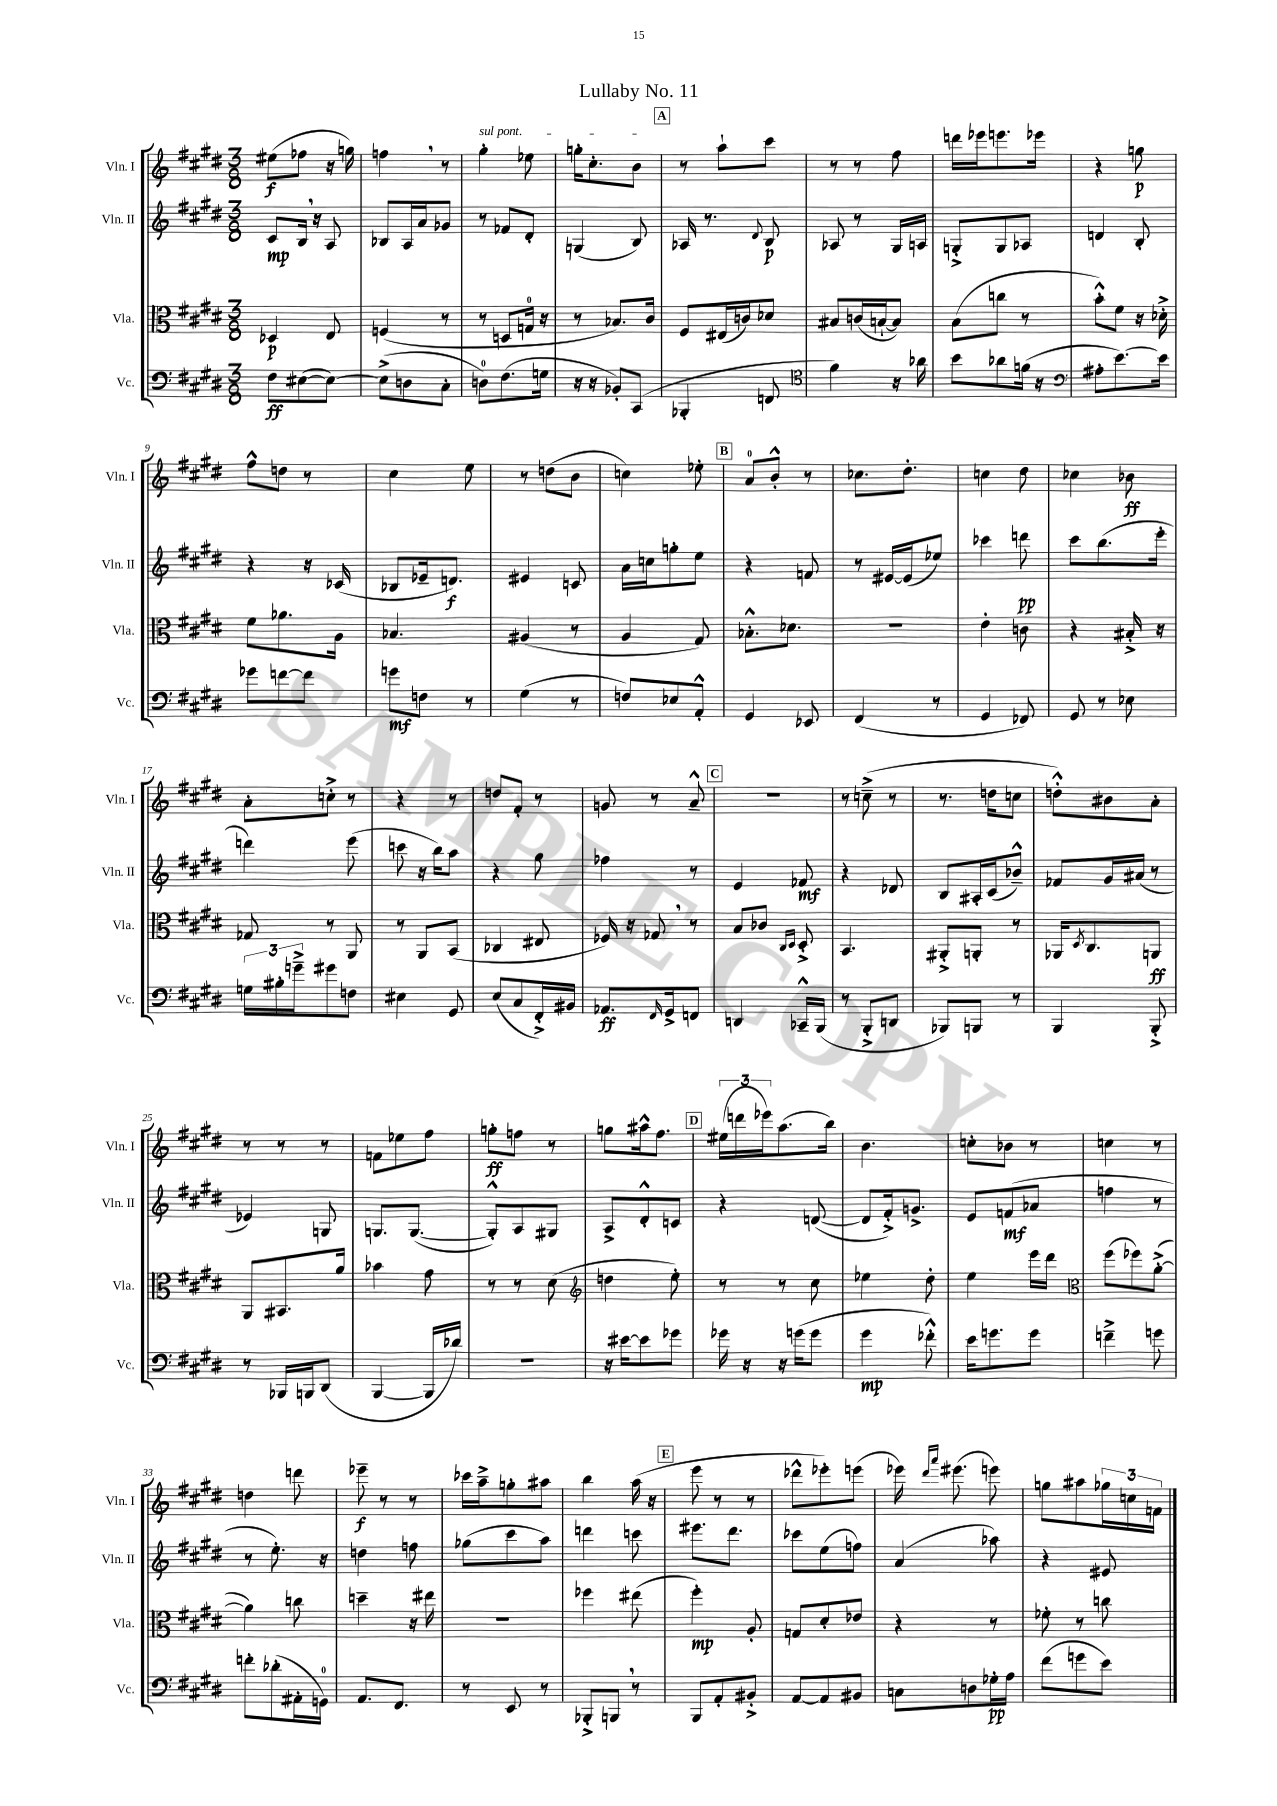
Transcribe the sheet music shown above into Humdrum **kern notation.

**kern	**kern	**kern	**kern
*staff4	*staff3	*staff2	*staff1
*clefF4	*clefC3	*clefG2	*clefG2
*k[f#c#g#d#]	*k[f#c#g#d#]	*k[f#c#g#d#]	*k[f#c#g#d#]
*M3/8	*M3/8	*M3/8	*M3/8
8F#	4D-	8c#	(8ee#
([8E#	.	16B	8ff-
.	.	16r	.
8E#_)	8E	8A	16r
.	.	.	16gg)
=	=	=	=
(8E#^]	(4F	8B-	4ff
8D	.	16A	.
.	.	16a	.
8C#'	8r	8g-	8r
=	=	=	=
8D)	8r	8r	4gg#'
(8.F#	8D	8f-	.
.	16G	8d#'	8ee-
16G	16r	.	.
=	=	=	=
16r	8r	(4G	16gg'
16r	.	.	8.cc#'
8BB-')	8.B-)	.	.
(8CC#	.	8B)	8b
.	16c#	.	.
=	=	=	=
4BBB-'	8F#	16A-	8r
.	.	8.r	.
.	(16E#	.	8aa`
.	16c)	.	.
.	.	8qqd#	.
8FF	8d-	8B	8ccc#
=	=	=	=
*clefC4	*	*	*
4f#)	8B#	8A-	8r
.	(16c	8r	8r
.	[16B`	.	.
16r	8B])	16G#	8ff#
16a-	.	16A	.
=	=	=	=
8b	(8B	8G'^	16ddd
.	.	.	16eee-
8a-	8cc	8G	8.eee
(16f	8r	8A-	.
16r	.	.	16eee-
=	=	=	=
*clefF4	*	*	*
8A#'	8b'^^)	4d	4r
[8.e)	8f#	.	.
.	16r	8B'	8gg
16e]	16d-'^	.	.
=	=	=	=
8g-	8f#	4r	8ff#^^
[8f	8.a-	.	8dd
8f]	.	16r	8r
.	16A	(16c-	.
=	=	=	=
8g	4.B-	8B-	4cc#
8F	.	16e-~	.
.	.	8.d)	.
8r	.	.	8ee
=	=	=	=
(4G#	(4A#	4e#	8r
.	.	.	(8dd
8r	8r	8c	8b
=	=	=	=
8F)	4A	16a	4cc)
.	.	16cc	.
8E-	.	8gg'	.
8AA'^^	8G#)	8ee	8ee-'
=	=	=	=
4GG#	8.B-'^^	4r	8a
.	.	.	8b'^^
.	8.d-	.	.
8EE-	.	8f	8r
=	=	=	=
(4FF#	4.r	8r	8.cc-
.	.	[16e#	.
.	.	(16e#]	8.dd#'
8r	.	8ee-)	.
=	=	=	=
4GG#	4e'	4ccc-	4cc
8FF-)	8c	8ddd	8dd#
=	=	=	=
8GG#	4r	8ccc#	4cc-
8r	.	(8.bb	.
8E-	16B#'^	.	8b-
.	16r	16eee'	.
=	=	=	=
24G	8G-	4ddd)	8a'
24B#'	.	.	.
24g~^	.	.	.
8g#	8r	.	8cc'^
8F	8AA	(8eee	8r
=	=	=	=
4E#	8r	8ccc	4r
.	8AA	16r	.
.	.	16bb)	.
8GG#	(8BB	8aa	8r
=	=	=	=
(8E	4C-	4r	8dd
8C#	.	.	8f#'
16FF#'^)	8E#	8gg#	8r
16BB#	.	.	.
=	=	=	=
8.AA-	16F-)	4ff-	8g
.	16r	.	.
.	8G-	.	8r
16qqFF#	.	.	.
16GG#^	.	.	.
8FF	8r	8r	8a~^^
=	=	=	=
4DD	8B	4e	4.r
.	8c-	.	.
.	16qqC#	.	.
.	16qqD#	.	.
16CC-~^^	8D#'^	8f-	.
(16BBB	.	.	.
=	=	=	=
8r	4.BB	4r	8r
8BBB'^	.	.	(8cc~^
8DD	.	8d-	8r
=	=	=	=
8BBB-)	8AA#'^	8B	8.r
8BBB	8AA'	16A#'	.
.	.	(16c#	16dd
8r	8r	8b-~^^)	8cc
=	=	=	=
4BBB	16AA-	8f-	8dd'^^)
.	8qD#	.	.
.	8.C#	.	.
.	.	16g#	8b#
.	.	(16a#	.
8BBB'^	8AA	8r	8a'
=	=	=	=
8r	8AA	4e-)	8r
16BBB-	8.BB#	.	8r
16BBB	.	.	.
(8DD#	.	8G	8r
.	16a	.	.
=	=	=	=
[4BBB	4b-	8.G	8f
.	.	.	8ee-
.	.	([8.G	.
16BBB]	8g#	.	8ff#
16d-)	.	.	.
=	=	=	=
4.r	8r	8G'^^])	8gg'
.	8r	8A	8ff
.	(8d#	8G#	8r
=	=	=	=
*	*clefG2	*	*
16r	4dd	8A^	8gg
[16e#	.	.	.
8e#]	.	8d#'^^	16aa#^^
.	.	.	8.ff#
8g-	8ee')	8c	.
=	=	=	=
16g-	8r	4r	(24ee#
.	.	.	24ddd
16r	.	.	.
.	.	.	24eee-)
16r	8r	.	(8.aa
(16g	.	.	.
8g	8cc#	([8d	.
.	.	.	16bb)
=	=	=	=
4g#	4ee-	8d]	4.b
.	.	16f#'^)	.
.	.	8.g^	.
8f-'^^)	8dd#'	.	.
=	=	=	=
16e	4ee	8e	8cc'
8.g	.	.	.
.	.	(8f	8b-
8g	16eee	8a-	8r
.	16ddd#	.	.
=	=	=	=
*	*clefC3	*	*
4f~^	(8ff#	4ff	4cc
.	8ff-)	.	.
8g	([8a'^	8r	8r
=	=	=	=
8f'	4a])	8r	4dd
(8d-'	.	8.ee')	.
16AA#'	8cc	.	8ddd
16GG)	.	16r	.
=	=	=	=
8.AA	4dd~	4dd	8eee-~
.	.	.	8r
8.FF#	.	.	.
.	16r	8ff	8r
.	16ee#	.	.
=	=	=	=
8r	4.r	(8gg-	16ccc-
.	.	.	16aa~^
8EE	.	8ccc#	8gg'
8r	.	8aa)	8aa#
=	=	=	=
8BBB-'^	4ff-	4ddd	4bb
8BBB	.	.	.
8r	(8ee#	8ccc	(16aa
.	.	.	16r
=	=	=	=
8BBB	4ff#')	8.eee#	8eee
8AA'	.	.	8r
.	.	8.ddd#	.
8BB#'^	8A'	.	8r
=	=	=	=
[8AA	8G	8ccc-	8ddd-^^
8AA]	8d#'	(8ee	8eee-')
8BB#	8e-	8ff)	(8eee
=	=	=	=
8C	4r	(4a	16eee-)
.	.	.	16qqddd#
.	.	.	16qqaaa
.	.	.	(8.eee#
8D	.	.	.
16G-'	8r	8aa-)	8eee)
16A	.	.	.
=	=	=	=
(8f#	8f-'	4r	8gg
8g	8r	.	8aa#
8e)	8cc	8e#	24gg-
.	.	.	24cc
.	.	.	24f
==	==	==	==
*-	*-	*-	*-
